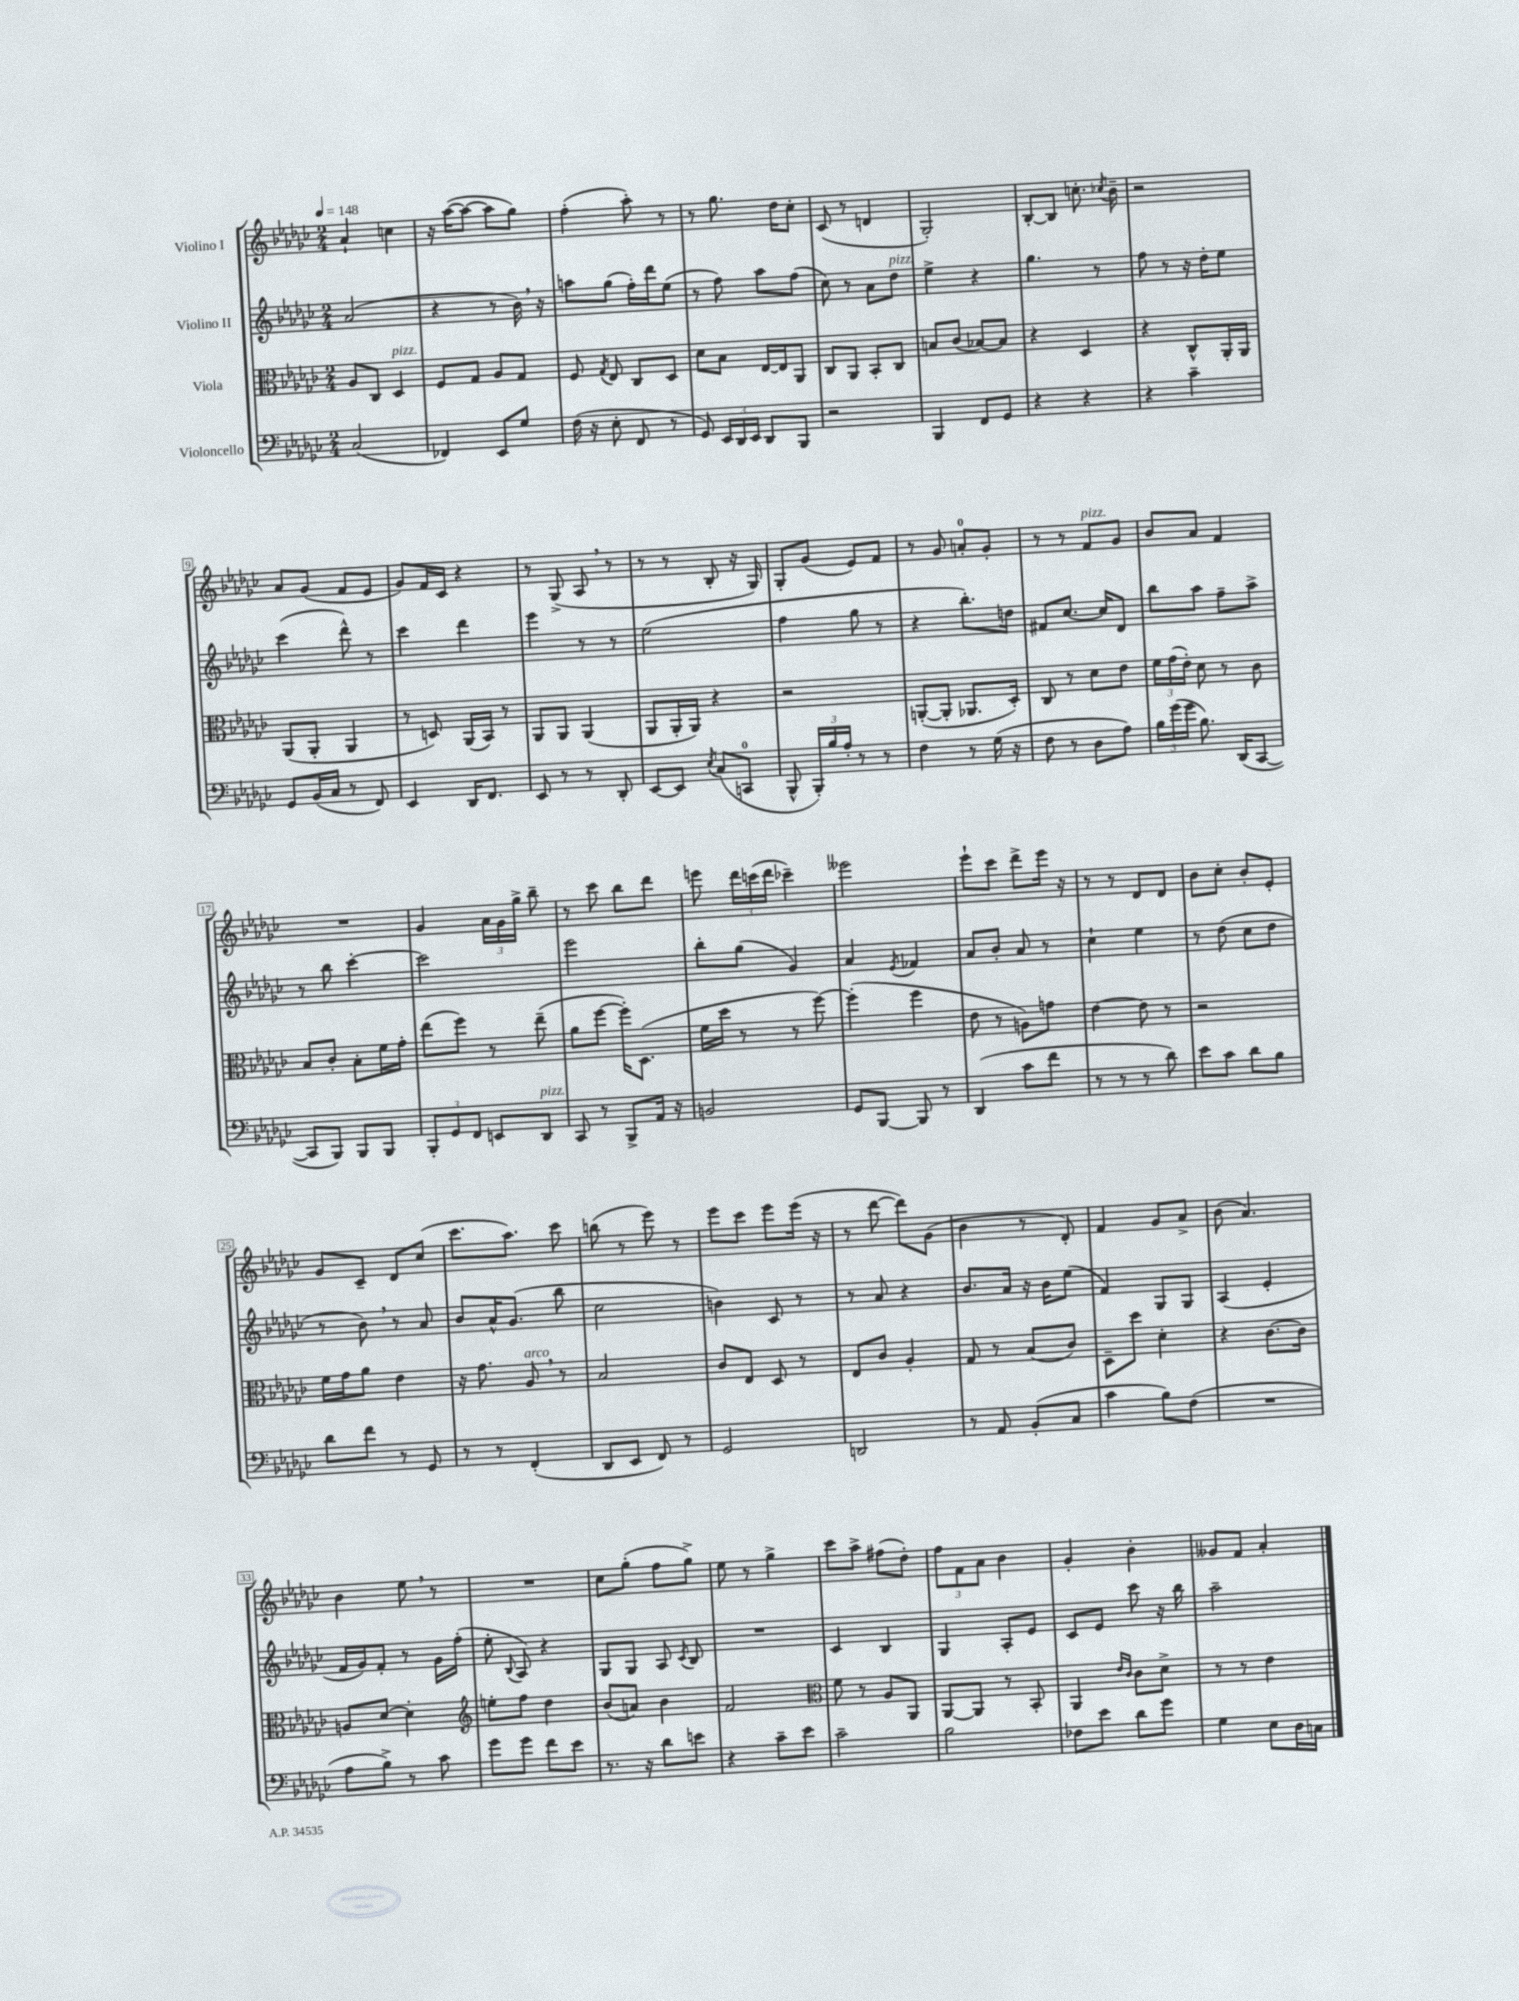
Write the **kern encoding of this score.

**kern	**kern	**kern	**kern
*part4	*part3	*part2	*part1
*staff4	*staff3	*staff2	*staff1
*I"Violoncello	*I"Viola	*I"Violino II	*I"Violino I
*clefF4	*clefC3	*clefG2	*clefG2
*k[b-e-a-d-g-c-]	*k[b-e-a-d-g-c-]	*k[b-e-a-d-g-c-]	*k[b-e-a-d-g-c-]
*M2/4	*M2/4	*M2/4	*M2/4
*MM148	*MM148	*MM148	*MM148
=1	=1	=1	=1
(2C-/	8A-/L	(2a-/	4a-`/
.	8C-/J	.	.
!	!LO:TX:a:i:t=pizz.	!	!
.	4D-/	.	4ccn\
=2	=2	=2	=2
4FF-X/)	8F/L	4r	16r
.	.	.	([16aa-\KL
.	8G-/J	.	8aa-\J_
8EE-/L	8A-/L	8r	8aa-\L]
8G-/J	8G-/J	16b-,\)	8gg-\J)
.	.	16r	.
=3	=3	=3	=3
(16F\	8F/	8aan\L	(4ff'\
16r	.	.	.
.	8qG-/	.	.
8E-'\	8E-/	(8gg-\J	.
8FF/	8C-/L	16ff'\LL)	8aa-'\)
.	.	16ddd-\J	.
8r	8D-/J	(8ee-\J	8r
=4	=4	=4	=4
8GG-/)	8d-\L	8r	8r
24EE-/LL	8B-\J	8ff\)	8.gg-\
24DD-/	.	.	.
24EE-/JJ	.	.	.
8DD-/L	[16E-/LL	8aa-\L	.
.	16E-/J]	.	16dd-\KL
8BBB-/J	8AA-/J	(8ff\J	8cc-'\J
=5	=5	=5	=5
2r	8C-/L	8cc-\)	(8c-/
.	8AA-/J	8r	8r
.	8BB-'/L	8a-\L	4dn/
!	!	!LO:TX:a:i:t=pizz.	!
.	8C-/J	8dd-\J	.
=6	=6	=6	=6
4BBB-/	8Bn/L	4ee-^\	2G-'/)
.	(8c-/J	.	.
8FF/L	[8B-X/L)	4r	.
8GG-/J	8B-/J]	.	.
=7	=7	=7	=7
4r	4r	4.gg-\	[8B-'/L
.	.	.	8B-/J]
4r	4D-/	.	8.ccn'\
.	.	8r	.
.	.	.	8qcc-X/
.	.	.	16b-~\
=8	=8	=8	=8
4r	4r	8ff\	2r
.	.	8r	.
4c-~\	8C-^^/L	16r	.
.	.	16dd-'\KL	.
.	16AA-'/L	8ee-\J	.
.	16AA-/JJ	.	.
!!LO:LB:g=z
=9	=9	=9	=9
8GG-/L	(8AA-/L	(4ccc-\	8a-/L
(16BB-/L	8AA-'/J	.	(8g-/J
16C-/JJ	.	.	.
8r	4AA-/	8ddd-^^\)	8f/L
8FF/)	.	8r	8e-/J
=10	=10	=10	=10
4EE-/	8r	4ccc-\	8g-/L)
.	8Dn/)	.	16f/L
.	.	.	16c-/JJ
16DD-/KL	(16AA-/LL	4ddd-\	4r
8.FF/J	16BB-/JJ)	.	.
.	8r	.	.
=11	=11	=11	=11
8EE-/	8AA-/L	4eee-\	8r
8r	8AA-/J	.	(8G-^/
8r	(4AA-/	8r	8A-,/
8DD-'/	.	8r	8r
=12	=12	=12	=12
[8EE-/L	8AA-/L	(2ee-\	8r
8EE-/J]	16AA-'/L	.	8r
.	16AA-/JJ)	.	.
8qE-/	.	.	.
(8C-/L	4r	.	8B-'/
8CCn/J	.	.	16r
.	.	.	16G-/)
=13	=13	=13	=13
8BBB-^^/	2r	4ff\	8G-'/L
24BBB-'/LL)	.	.	(8g-/J
24B-/	.	.	.
24A-'/JJ	.	.	.
8r	.	8gg-\	8e-/L)
8r	.	8r	8f/J
=14	=14	=14	=14
4F\	([8AAn'/L	4r	8r
.	8AA'/J]	.	8g-/
8r	8.AA-X/L	8.bb-'\L)	8an'/L
(16G-\	.	.	8g-'/J
16r	16D-'/Jk)	16ddn\Jk	.
=15	=15	=15	=15
8F\	8C-/	8f#X/L	8r
8r	8r	[8.cc-/J	8r
!	!	!	!LO:TX:a:i:t=pizz.
8D-\L	8d-\L	.	8f/L
.	.	16cc-/KL]	.
8A-\J)	8e-\J	8d-/J	8g-/J
=16	=16	=16	=16
24B-\LL	24f\LL	8bb-\L	8b-/L
(24g-\	(24g-\	.	.
24g-\JJ	24e-'\JJ)	.	.
8.B-\)	8d-\	8aa-\J	8a-/J
.	8r	8ff~\L	4f/
(16DD-/KL	.	.	.
[8CC-/J	8c-\	8aa-^\J	.
!!LO:LB:g=z
=17	=17	=17	=17
8CC-/L]	8B-/L	8r	2r
8BBB-/J)	8c-'/J	8bb-\	.
8BBB-/L	8B-'\L	[4ccc-'\	.
8BBB-/J	16f\L	.	.
.	16g-'\JJ	.	.
=18	=18	=18	=18
12BBB-'/L	(8ee-\L	2ccc-\]	4g-/
12GG-/	.	.	.
.	8ff\J)	.	.
12FF/J	.	.	.
8EEn/L	8r	.	24a-\LL
.	.	.	24g-\
.	.	.	24gg-^\JJ
!LO:TX:a:i:t=pizz.	!	!	!
8DD-/J	(8ee-~\	.	8bb-~\
=19	=19	=19	=19
8CC-/	8a-\L	2eee-\	8r
8r	[8ff\J	.	8ccc-\
8BBB-^/L	16ff'\KL])	.	8bb-\L
.	(8.D-\J	.	.
16AA-/Jk	.	.	8ddd-\J
16r	.	.	.
=20	=20	=20	=20
2BBn/	16f\LL	8bb-'\L	8eeen\
.	16dd-\JJ	.	.
.	8r	(8gg-\J	24ddd-\LL
.	.	.	(24cccn\
.	.	.	24ddd-\JJ
.	8r	4g-/)	4ccc-X~\)
.	[8ff\)	.	.
=21	=21	=21	=21
8GG-/L	(4ff'\]	4a-/	2eee--X\
[8BBB-/J	.	.	.
.	.	8qe-/	.
8BBB-/]	4ff\	4f-X/	.
8r	.	.	.
=22	=22	=22	=22
(4DD-/	8e-\	8a-/L	8eee-`\L
.	8r	8b-'/J	8ccc-\J
8c-\L	8An\L)	8a-/	8ddd-^\L
8f\J	8gn\J	8r	16eee-\Jk
.	.	.	16r
=23	=23	=23	=23
8r	[4e-\	4cc-`\	8r
8r	.	.	8r
8r	8e-\]	4ee-\	8d-/L
8d-\)	8r	.	8d-/J
=24	=24	=24	=24
8e-\L	2r	8r	8b-\L
8c-\J	.	(8dd-\	8cc-'\J
8d-\L	.	8cc-\L	8b-'/L
8B-\J	.	8dd-\J	8e-'/J
!!LO:LB:g=z
=25	=25	=25	=25
8d-\L	16f\LL	8r	8g-/L
.	16g-\J	.	.
8f\J	8a-\J	8b-,\)	8c-~/J
8r	4e-\	8r	8d-/L
8GG-/	.	8a-/	(8cc-/J
=26	=26	=26	=26
8r	16r	8b-/L	8.ccc-\L
.	8.g-\	.	.
8r	.	16a-^^/K	.
.	.	(8.g-/J	8.aa-\J)
!	!LO:TX:a:i:t=arco	!	!
(4FF'/	8A-,/	.	.
.	8r	8bb-\	8ccc-\
=27	=27	=27	=27
8DD-/L	2B-/	2cc-\	(8bbn\
8EE-/J	.	.	8r
8FF/)	.	.	8eee-\)
8r	.	.	8r
=28	=28	=28	=28
2GG-/	8c-/L	4bn\)	8eee-\L
.	8E-/J	.	8ccc-\J
.	8D-/	8c-/	8eee-\L
.	8r	8r	(16eee-\Jk
.	.	.	16r
=29	=29	=29	=29
2DDn/	8E-/L	8r	8r
.	8c-/J	8a-/	[8ddd-\
.	4A-'/	4r	8ddd-\L])
.	.	.	(8g-\J
=30	=30	=30	=30
8r	8G-/	8.b-/L	4b-\
8AA-/	8r	.	.
.	.	16a-/Jk	.
(8BB-'/L	(8B-/L	16r	8r
.	.	16b-\KL	.
8C-/J	8c-/J)	(8ee-\J	8d-'/)
=31	=31	=31	=31
4c-\	8D-~\L	4f/)	4f/
.	8dd-\J	.	.
8B-\L)	4d-'\	8G-/L	8g-/L
(8F\J	.	8G-/J	8a-^/J
=32	=32	=32	=32
2r	4r	(4A-/	(8b-\
.	.	.	4.a-/)
.	[8.c-\L	4e-'/	.
.	16c-\Jk]	.	.
!!LO:LB:g=z
=33	=33	=33	=33
8A-\L	8An/L	16f/LL	4b-\
.	.	16g-/J)	.
8B-^\J)	[8d-/J	8f'/J	.
8r	4d-'\]	8r	8ee-,\
8c-\	.	16g-\LL	8r
.	.	(16ff'\JJ	.
=34	=34	=34	=34
*	*clefG2	*	*
8g-\L	8een'\L	8ee-'\	2r
.	.	8qqB-/	.
8g-\J	8ff\J	8A-/)	.
8f\L	4dd-\	4r	.
8e-\J	.	.	.
=35	=35	=35	=35
8.r	(8b-/L	8G-/L	8cc-\L
.	8an/J)	8G-/J	(8gg-'\J
16r	.	.	.
8d-\L	4b-\	8A-/	8ff\L
.	.	8qc-/	.
8en\J	.	8B-/	8gg-^\J)
=36	=36	=36	=36
4r	2f/	2r	8ee-\
.	.	.	8r
8c-~\L	.	.	4gg-^\
8e-\J	.	.	.
=37	=37	=37	=37
*	*clefC3	*	*
2c-~\	8f\	4c-/	8ccc-\L
.	8r	.	8aa-^\J
.	8A-/L	4B-/	(8ff#X\L
.	8AA-/J	.	8dd-'\J)
=38	=38	=38	=38
2B-\	[8AA-/L	4G-/	12ff\L
.	.	.	12f\
.	8AA-/J]	.	.
.	.	.	12a-\J
.	8r	8A-'/L	4b-\
.	8BB-'/	8e-/J	.
=39	=39	=39	=39
8F-X\L	4AA-/	8c-/L	4g-'/
8e-\J	.	8e-/J	.
.	16qqe-/LL	.	.
.	16qqc-/JJ	.	.
8d-\L	8c-\L	8ccc-\	4b-'\
8g-\J	8d-^\J	16r	.
.	.	16bb-\	.
=40	=40	=40	=40
4G-\	8r	2aa-~\	8g--X/L
.	8r	.	8f/J
8E-\L	4e-\	.	4a-'/
16D-\L	.	.	.
16Cn\JJ	.	.	.
==	==	==	==
*-	*-	*-	*-
